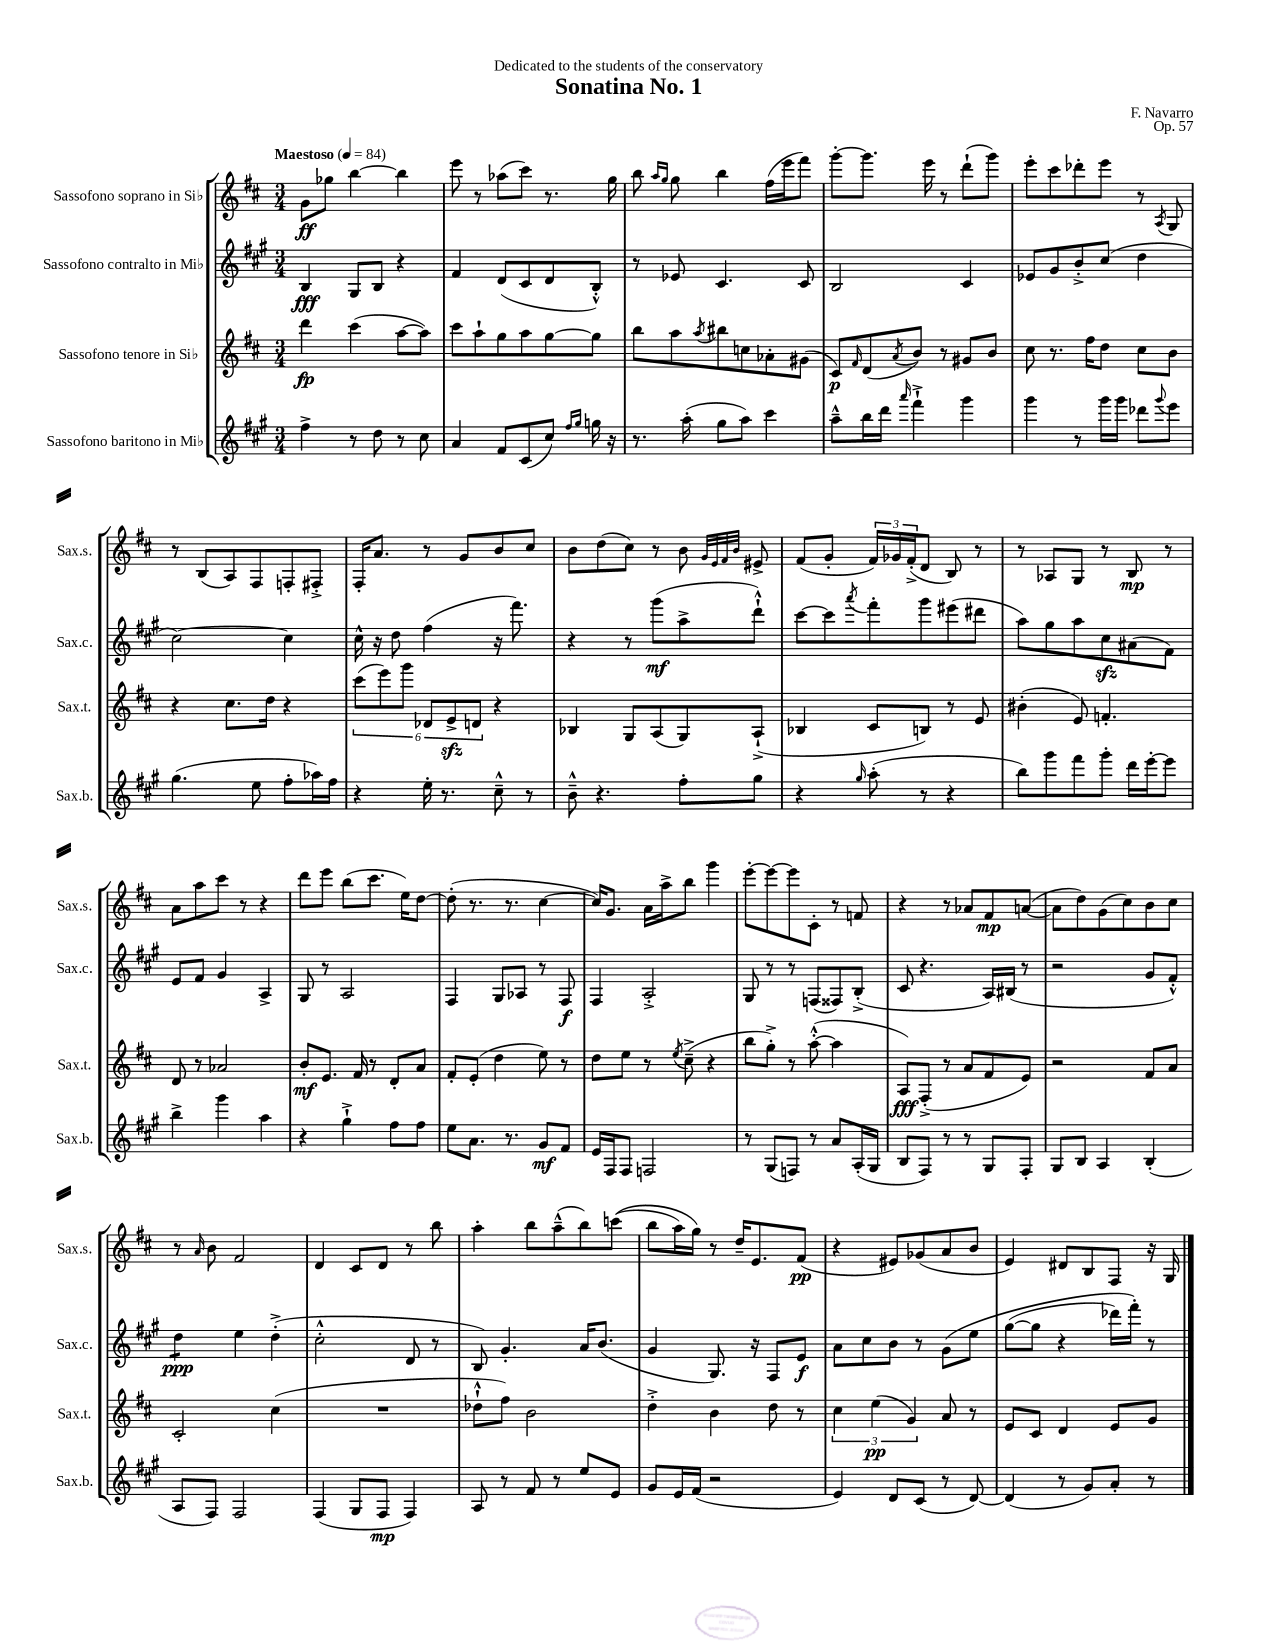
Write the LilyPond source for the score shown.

\header { title = "Sonatina No. 1" composer = "F. Navarro" dedication = "Dedicated to the students of the conservatory" opus = "Op. 57" }
<<
\new StaffGroup <<
\new Staff = "s0" \with { instrumentName = "Sassofono soprano in Sib" shortInstrumentName = "Sax.s." } {
    \clef treble \key d \major \numericTimeSignature \time 3/4 \tempo "Maestoso" 4 = 84
    g'8\ff ges''8 b''4~ b''4 |
    e'''8 r8 aes''8( cis'''8) r8. g''16 |
    b''8 \grace { a''16 g''16 } g''8 b''4 fis''16( e'''16 fis'''8) |
    g'''8~-. g'''8. e'''16 r8 d'''8-!( g'''8) |
    e'''8-. cis'''8 des'''8-. e'''8 r8 \acciaccatura { a8 } g8 |
    r8 b8( a8) fis8 f8-. fis8-.-> |
    fis16-. a'8. r8 g'8 b'8 cis''8 |
    b'8 d''8( cis''8) r8 b'8 \grace { g'32 e'32 fis'32 b'32 } eis'8-> |
    fis'8( g'8-. \tuplet 3/2 { fis'16) ges'16 fis'16-.->( } d'8 b8) r8 |
    r8 aes8 g8 r8 b8\mp r8 |
    a'8 a''8 cis'''8 r8 r4 |
    d'''8 e'''8 b''8( cis'''8. e''16) d''8~ |
    d''8-.( r8. r8. cis''4~ |
    cis''16) g'8. a'16 a''16-> b''8 g'''4 |
    e'''8~-. e'''8~ e'''8 cis'8-. r8 f'8 |
    r4 r8 aes'8 fis'8\mp a'8~( |
    a'8 d''8) g'8( cis''8) b'8 cis''8 |
    r8 \grace { a'16 } b'8 fis'2 |
    d'4 cis'8 d'8 r8 b''8 |
    a''4-. b''8 a''8---^( b''8) c'''8(\( |
    b''8 a''16) g''16\) r8 d''16-- e'8. fis'8\pp( |
    r4 eis'8) ges'8( a'8 b'8 |
    e'4) dis'8 b8 fis8 r16 g16 \bar "|." |
}
\new Staff = "s1" \with { instrumentName = "Sassofono contralto in Mib" shortInstrumentName = "Sax.c." } {
    \clef treble \key a \major \numericTimeSignature \time 3/4
    b4\fff gis8 b8 r4 |
    fis'4 d'8( cis'8 d'8 b8-.-^) |
    r8 ees'8 cis'4. cis'8 |
    b2 cis'4 |
    ees'8 gis'8 b'8-.-> cis''8( d''4 |
    cis''2~) cis''4 |
    cis''16-^ r16 d''8 fis''4( r16 fis'''8.) |
    r4 r8 gis'''8\mf( a''8-> d'''8-!-^) |
    cis'''8~ cis'''8 \acciaccatura { a'''8 } fis'''8-. gis'''8 eis'''8( dis'''8 |
    a''8) gis''8 a''8 cis''8\sfz ais'8( fis'8) |
    e'8 fis'8 gis'4 a4-> |
    gis8 r8 a2 |
    fis4 gis8 aes8 r8 fis8\f |
    fis4 a2-.-> |
    gis8 r8 r8 f8( fisis8) b8-.->( |
    cis'8 r4. a16) bis16( r8 |
    r2 gis'8 fis'8-.-^) |
    d''4:8\ppp e''4 d''4-.->( |
    cis''2-.-^ d'8 r8 |
    b8) gis'4.-. a'16 b'8.( |
    gis'4 gis8.) r16 fis8 e'8\f |
    a'8 cis''8 b'8 r8 gis'8\( e''8 |
    gis''8~( gis''8 r4 des'''16) fis'''16-.\) r8 \bar "|." |
}
\new Staff = "s2" \with { instrumentName = "Sassofono tenore in Sib" shortInstrumentName = "Sax.t." } {
    \clef treble \key d \major \numericTimeSignature \time 3/4
    d'''4\fp cis'''4( a''8~ a''8) |
    cis'''8 a''8-! g''8 a''8 g''8~ g''8 |
    b''8 a''8 \acciaccatura { a''8 } bis''8 c''8 aes'8-. gis'8( |
    cis'8\p) \grace { fis'16 } d'8( \acciaccatura { a'8 } b'8) r8 gis'8 b'8 |
    cis''8 r8. fis''16 d''8 cis''8 b'8 |
    r4 cis''8. d''16 r4 |
    \tuplet 6/4 { cis'''8( e'''8) g'''8 des'8 e'8->\sfz d'8 } r4 |
    bes4 g8 a8( g8) a8-!->( |
    bes4 cis'8 b8) r8 e'8 |
    bis'4-.( e'8) f'4.-. |
    d'8 r8 aes'2 |
    b'8-.\mf e'8. fis'16 r8 d'8-. a'8 |
    fis'8-. e'8-.( d''4 e''8) r8 |
    d''8 e''8 r8 \acciaccatura { e''8 } cis''8--->( r4 |
    b''8 g''8-.->) r8 a''8~-.-^( a''4 |
    a8\fff) fis8-.->( r8 a'8 fis'8 e'8) |
    r2 fis'8 a'8 |
    cis'2-. cis''4( |
    R2. |
    des''8-!-^ fis''8) b'2 |
    d''4-.-> b'4 d''8 r8 |
    \tuplet 3/2 { cis''4 e''4\pp( g'4) } a'8 r8 |
    e'8 cis'8 d'4 e'8 g'8 \bar "|." |
}
\new Staff = "s3" \with { instrumentName = "Sassofono baritono in Mib" shortInstrumentName = "Sax.b." } {
    \clef treble \key a \major \numericTimeSignature \time 3/4
    fis''4-> r8 d''8 r8 cis''8 |
    a'4 fis'8 cis'8( cis''8) \grace { fis''16 gis''16 } g''16 r16 |
    r8. a''16-.( gis''8 a''8) cis'''4 |
    a''8---^ b''16 d'''16 \grace { a'''16 } fis'''4-!-> gis'''4 |
    gis'''4 r8 gis'''16 gis'''16 des'''8 \appoggiatura { gis'''8 } e'''8 |
    gis''4.( e''8 fis''8-. aes''16) fis''16 |
    r4 e''16-. r8. cis''8---^ r8 |
    b'8---^ r4. fis''8-. gis''8 |
    r4 \grace { gis''16 } a''8-.( r8 r4 |
    b''8) gis'''8 fis'''8 gis'''8-. d'''16 e'''16~-. e'''8 |
    b''4-> gis'''4 a''4 |
    r4 gis''4-!-> fis''8 fis''8 |
    e''8 a'8. r8. gis'8\mf fis'8 |
    e'16 fis16 fis8 f2 |
    r8 gis8( f8) r8 a'8 a16-.( gis16 |
    b8 fis8) r8 r8 gis8 fis8-. |
    gis8 b8 a4 b4-.( |
    a8 fis8) fis2 |
    fis4( gis8 fis8\mp fis4) |
    a8 r8 fis'8 r8 e''8 e'8 |
    gis'8 e'16 fis'16( r2 |
    e'4) d'8 cis'8( r8 d'8~) |
    d'4( r8 gis'8) a'8-. r8 \bar "|." |
}
>>
>>
\layout { \context { \Score \remove "Bar_number_engraver" } }
